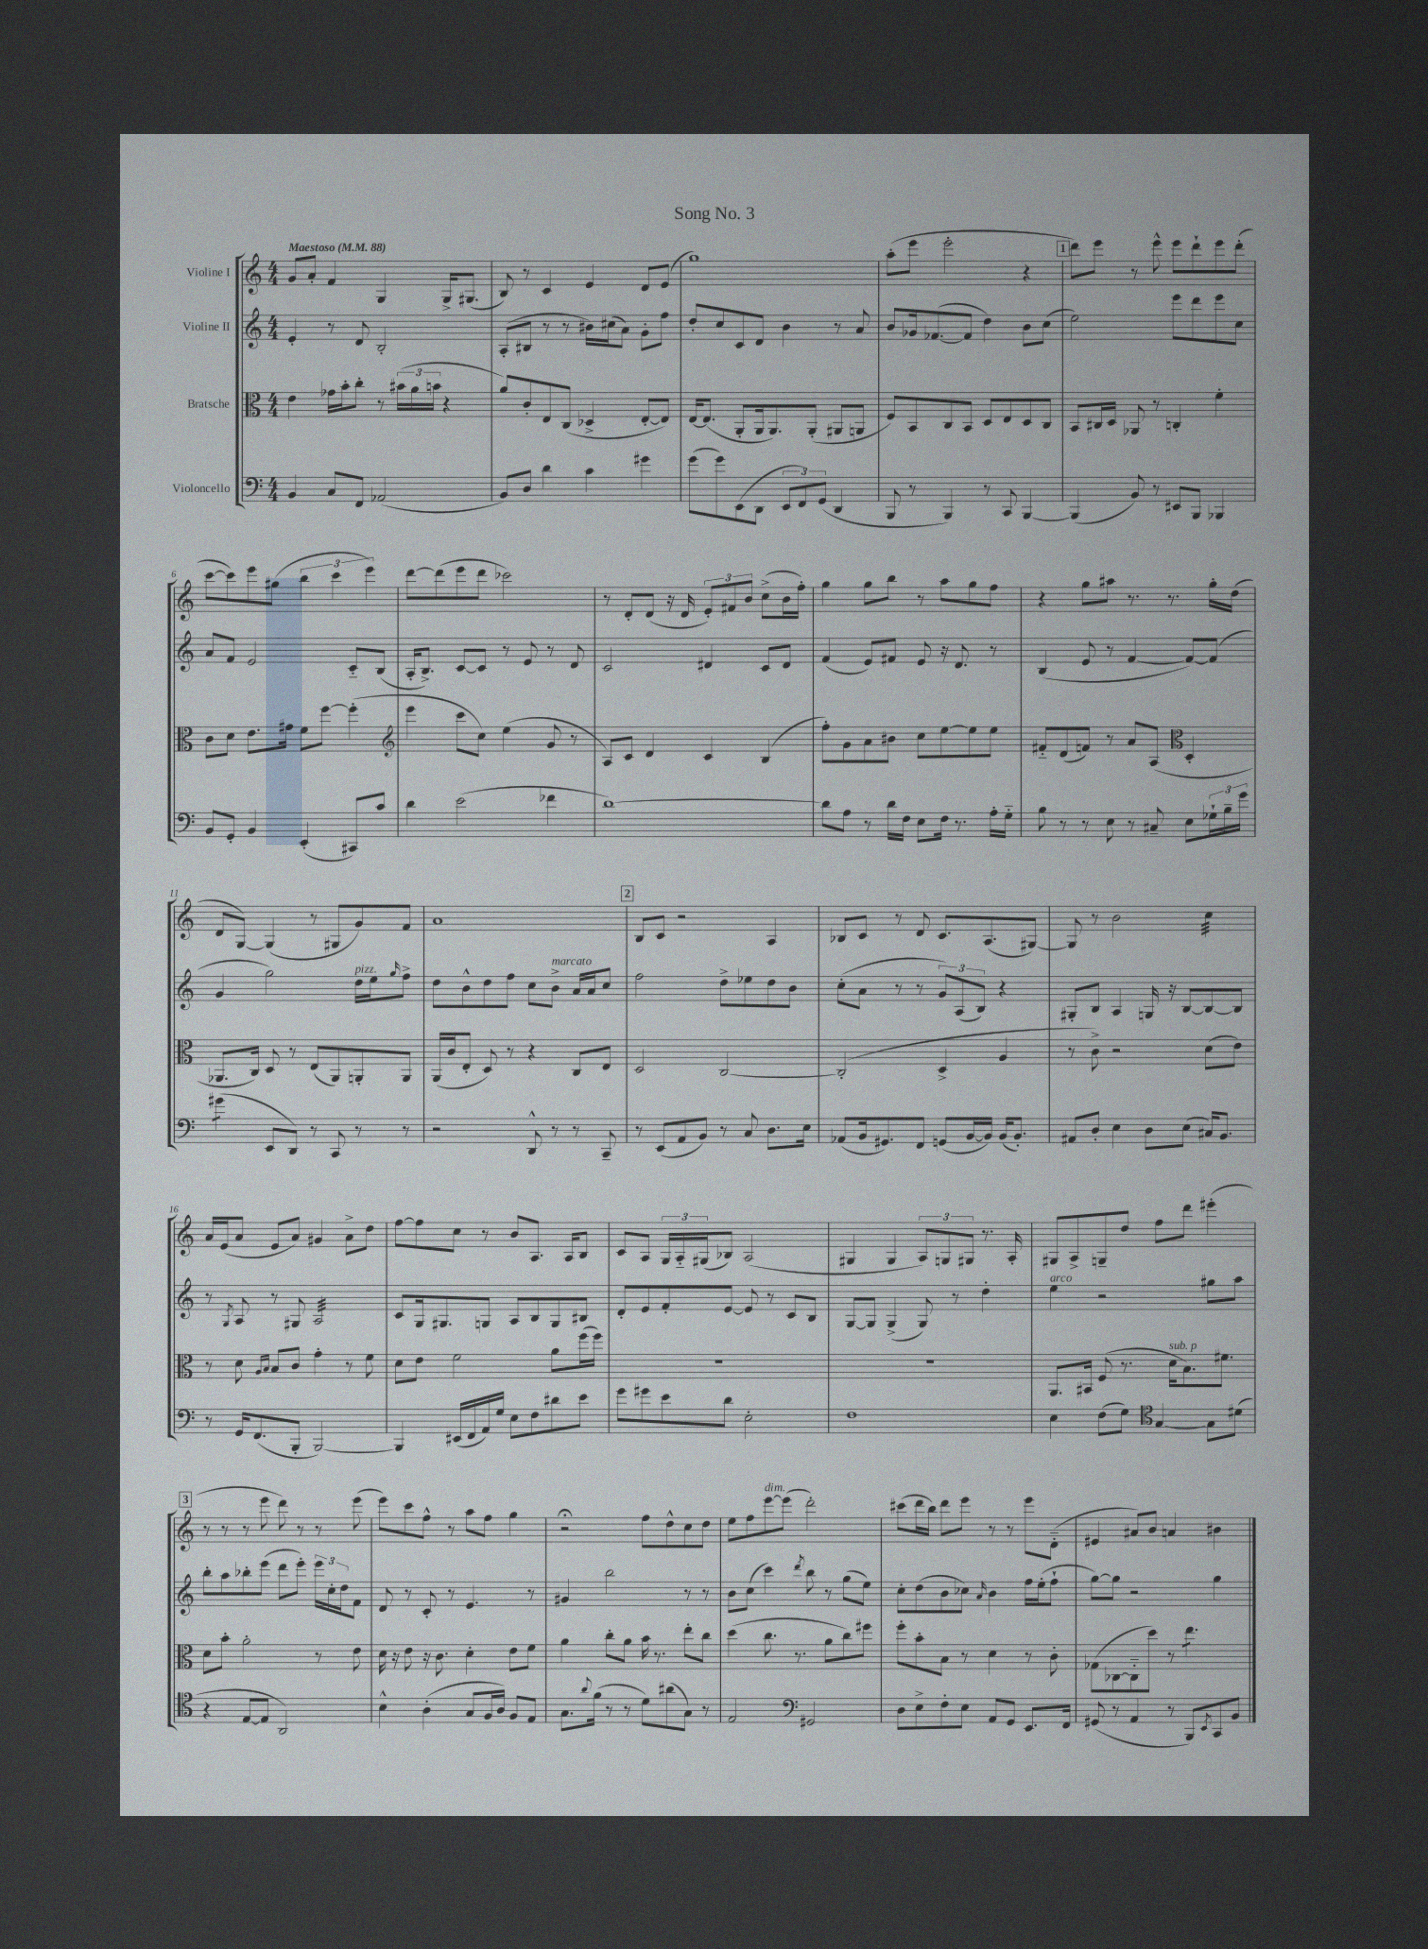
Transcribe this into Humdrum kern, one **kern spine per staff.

**kern	**kern	**kern	**kern
*staff4	*staff3	*staff2	*staff1
*clefF4	*clefC3	*clefG2	*clefG2
*k[]	*k[]	*k[]	*k[]
*M4/4	*M4/4	*M4/4	*M4/4
*MM88	*MM88	*MM88	*MM88
4BB	4e	4e'	8g
.	.	.	8a'
8C	16g-	8r	4f
.	16b'	.	.
8FF	8cc'	8d	.
(2AA-	8r	2B'	4G
.	(24b#	.	.
.	24a	.	.
.	24b	.	.
.	4r	.	16G^
.	.	.	(8.G#
=	=	=	=
8BB)	8a)	(8A'	8B)
8D	8c'	8B#	8r
4d	8E	8r	4c
.	(8C	8r	.
4c	4D-^	16b#)	4e
.	.	(16cc#	.
.	.	8a)	.
4g#	[8E'	8g'	8d
.	8E])	8ff	(8e
=	=	=	=
(8g	[16E	8dd'	1gg)
.	(8.E]	.	.
8g)	.	8cc	.
(8EE	8AA'	8c	.
8DD	16AA	8d	.
.	8.AA)	.	.
12EE	.	4b	.
12FF)	.	.	.
.	(8AA'	.	.
(12GG	.	.	.
4DD	8AA#	8r	.
.	8AA	8a	.
=	=	=	=
8BBB	8F)	8b	(8aa'
8r	8BB	16g-	8eee
.	.	([8.f-	.
4BBB)	8C	.	2eee'
.	8BB	8f-]	.
8r	8D	4dd)	.
8CC	8E	.	.
[4BBB	8D	8b	4r
.	8C	(8cc	.
=	=	=	=
(4BBB]	8BB	2ee)	8ddd)
.	16C#	.	8eee
.	16D	.	.
8BB)	8AA-	.	8r
8r	8r	.	8eee^^
8EE#	4C'	8eee	8eee
8BBB	.	8ddd	8ddd`
4BBB-	4f'	8eee	8eee
.	.	8cc	(8ddd'
=	=	=	=
8BB	8c	8a	[8ccc
8GG'	8d	8f	8ccc])
4BB	8.e	2e	8eee
.	.	.	(8gg#
.	16g#	.	.
(4EE'	8f	.	6bb
.	[8ff	.	.
.	.	.	6ccc
8CC#)	(4ff']	8c'~	.
.	.	.	6eee)
8c	.	(8B	.
=	=	=	=
*	*clefG2	*	*
4d	4eee	16A'	[8ddd
.	.	8.B^)	.
.	.	.	(8ddd]
(2e	8ccc	[8c	8eee
.	8cc)	8c]	8ddd
.	(4ee	8r	2ccc-)
.	.	8e	.
4f-	8g	8r	.
.	8r	8d	.
=	=	=	=
[1d)	8A)	2c	8r
.	8c	.	8d'
.	4d	.	(8d
.	.	.	16r
.	.	.	16d
.	4c	4d#	12e')
.	.	.	12f#
.	.	.	12b
.	(4B	8c	(8cc^
.	.	8d#	16b
.	.	.	16ff')
=	=	=	=
8d]	8ff')	(4f	4gg
8A	8g	.	.
8r	8a	8e)	8gg
16d	8b#	8f#	8bb
16F	.	.	.
8E	8cc	8e	8r
16F	[8ee	16r	8aa
8.r	.	8.d	.
.	8ee]	.	8gg
16A'	8ee	8r	8ff
16G'~	.	.	.
=	=	=	=
8B	8f#'~	(4B	4r
8r	(8d	.	.
8r	8f)	8e	8gg
8E	8r	8r	8aa#
8r	8a	[4f	8.r
8C#~	(8A	.	.
.	.	.	8.r
*	*clefC3	*	*
8E	4D'	8f_)	.
24G-`	.	(8f]	16gg'
24B~	.	.	.
.	.	.	(16dd
24g	.	.	.
=	=	=	=
(4g#	8.AA-	4g	8d
.	.	.	[8G)
.	16C)	.	.
8EE	8D	2gg)	(4G]
8DD)	8r	.	.
8r	(8E	.	8r
8CC	8AA-)	.	8G#
8r	8AA'	16dd	8g)
.	.	16ee	.
.	.	16qqgg	.
8r	8AA	8ff^	8f
=	=	=	=
2r	(16AA	8dd	1a
.	16c	.	.
.	8E'	8b^^	.
.	8D)	8dd	.
.	8r	8ff	.
8DD^^	4r	8cc	.
8r	.	8b^	.
8r	8C	16a	.
.	.	16a	.
8CC~	8E	8cc	.
=	=	=	=
8r	2D	2ff	8B
(8EE	.	.	8c
8AA	.	.	2r
8BB)	.	.	.
8r	[2C	8dd^	.
8C	.	8ee-	.
8.D	.	8dd	4A
.	.	8b	.
16E	.	.	.
=	=	=	=
(8AA-	(2C']	(8cc'	8B-
16BB	.	8a	8c
8.GG#)	.	.	.
.	.	8r	8r
8FF	.	8r	8d
(8GG	4D^	12g)	8.c
.	.	(12A	.
[16BB	.	.	.
.	.	12B)	.
16BB])	.	.	(8.A
(16BB	4A	4r	.
8.BB')	.	.	.
.	.	.	[8G#)
=	=	=	=
8AA#	8r	8G#'	8G#]
8D'	8c^)	8B	8r
4E	2r	4A	2b
8D	.	16G	.
.	.	16r	.
(8E	.	[8B	.
16C#)	(8d	8B_	4cc
8.BB	.	.	.
.	8e)	8B]	.
=	=	=	=
8r	8r	8r	16a
.	.	.	(16e
.	.	8qG	.
16GG	8d	8A	8a
(8.FF	.	.	.
.	16qqA	.	.
.	16qqB	.	.
.	8B	8r	8e
8BBB'	8c	8G#	8a)
[2BBB)	4g'	2A	4g#
.	8r	.	8a^
.	8f	.	8dd
=	=	=	=
4BBB]	8d	8c	[8ff
.	8e	16G	8ff]
.	.	8.G#	.
(16EE#	2f	.	8cc
16FF	.	.	.
16AA)	.	8G	8r
16G	.	.	.
8E	.	8A	8b
8F	.	8B	8.A
8d#	8a	8G	.
.	.	.	16A
8e	(16ff	8B#	8B
.	16ff)	.	.
=	=	=	=
8g	1r	8d'	8c
8g#	.	8e	8A
8e	.	8f'	24G
.	.	.	24A'~
.	.	.	(24G#
8d	.	[8e	8B-)
2E'	.	8e]	(2A
.	.	8r	.
.	.	8c	.
.	.	8B	.
=	=	=	=
1F	1r	[8G	4G#
.	.	8G]	.
.	.	(4G^	4G#
.	.	8G)	12A)
.	.	.	12G
.	.	8r	.
.	.	.	12G#
.	.	4dd'	8.r
.	.	.	16A'
=	=	=	=
4E	8.AA	4ee	8G#
.	.	.	8A^
.	16BB#	.	.
(8F	(8F	2r	8G~
8G)	8.r	.	8dd
*clefC4	*	*	*
[4G	.	.	8ff
.	16d	.	.
.	8.B)	.	8ddd
8G]	.	8gg#	(4eee#'
.	8.f#	.	.
(8d#	.	8aa	.
=	=	=	=
4r	8d	8bb'	8r
.	8b'	8aa	8r
[8E	2a'	8bb-'	8r
8E]	.	(8eee	8eee
2AA)	.	8ddd	8ddd)
.	.	8eee')	8r
.	8r	24eee	8r
.	.	24cc'	.
.	.	24dd	.
.	8e	8f	(8eee
=	=	=	=
4B^^	16d	8d	8eee)
.	16r	.	.
.	8e	8r	8ccc
(4A'	16r	8c'	8ff^^
.	8.c	.	.
.	.	8r	8r
8G	4d'	4.e	8aa
16F	.	.	8ff
16A)	.	.	.
8F	8e	.	4gg
8E	8f	8r	.
=	=	=	=
8.G	4a	4g#	2r;
8qqa	.	.	.
(16f	.	.	.
8r	8cc'	2bb	.
8r	8a	.	.
8d)	16b	.	8ff
.	8.r	.	.
(8a#	.	.	8dd^^
8G)	8ee'	8r	8cc
8r	8cc	8r	8dd
=	=	=	=
2E	(4dd	8b	8ee
.	.	(8cc	8ff
.	8.cc	4ccc)	[8eee
.	.	.	(8eee]
.	8.r	.	.
*clefF4	*	*	*
.	.	8qddd	.
2GG#	.	8bb	2ddd')
.	8a	8r	.
.	8cc)	(8gg	.
.	8ff#	8ee)	.
=	=	=	=
8D	8ff'	8cc'	(8ccc#
8E^	8b'	(8dd	16ddd
.	.	.	16bb)
8F'	8B	8b	8ddd
8E	8r	8cc-)	8eee
.	.	16qqa	.
8AA	4d	4b	8r
8GG	.	.	8r
8.EE	8r	16ff	8eee
.	.	(16ee'	.
.	8c'	8ff`	(8d'~
16FF	.	.	.
=	=	=	=
(8GG#	(8G-	[8gg)	4e#
8r	[8C-	8gg]	.
4AA	8C-'~]	2r	8a#)
.	8dd)	.	8b
8r	8r	.	4a
8BBB)	4.ee	.	.
8qEE	.	.	.
8CC	.	4gg	4b#
8BB	.	.	.
==	==	==	==
*-	*-	*-	*-
